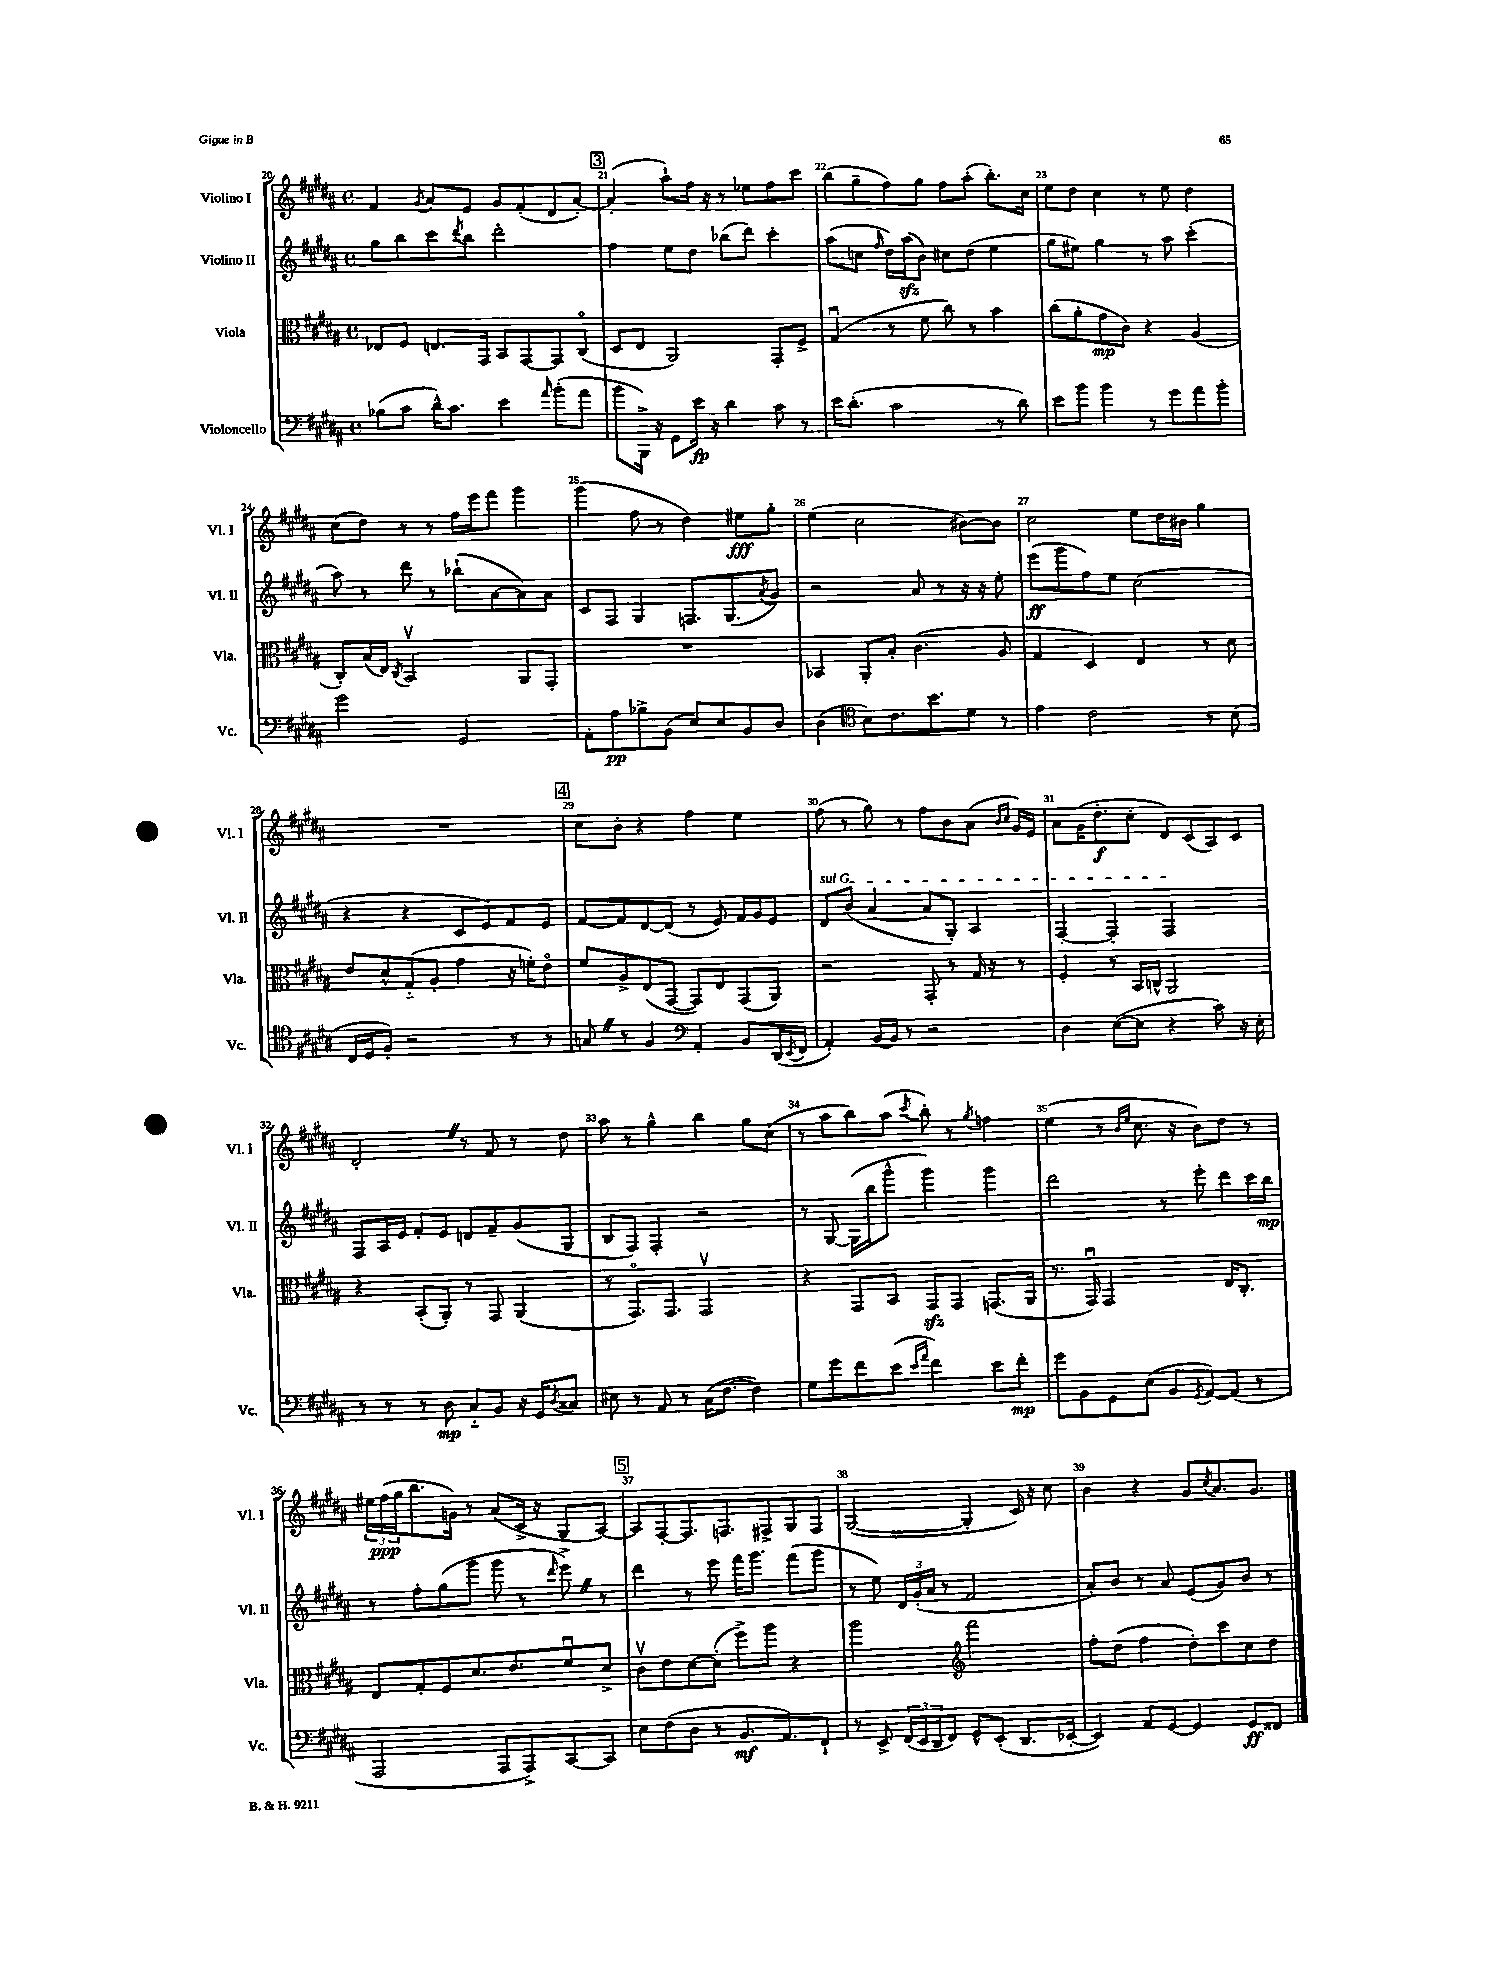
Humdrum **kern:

**kern	**dynam	**kern	**dynam	**kern	**dynam	**kern	**dynam
*part4	*part4	*part3	*part3	*part2	*part2	*part1	*part1
*staff4	*staff4	*staff3	*staff3	*staff2	*staff2	*staff1	*staff1
*I"Violoncello	*	*I"Viola	*	*I"Violino II	*	*I"Violino I	*
*I'Vc.	*	*I'Vla.	*	*I'Vl. II	*	*I'Vl. I	*
*clefF4	*	*clefC3	*	*clefG2	*	*clefG2	*
*k[f#c#g#d#a#]	*	*k[f#c#g#d#a#]	*	*k[f#c#g#d#a#]	*	*k[f#c#g#d#a#]	*
*M4/4	*	*M4/4	*	*M4/4	*	*M4/4	*
*met(c)	*	*met(c)	*	*met(c)	*	*met(c)	*
=20	=20	=20	=20	=20	=20	=20	=20
(8B-X\L	.	8E-X/L	.	8gg#\L	.	4f#/	.
8c#\J	.	8F#/J	.	8bb\	.	.	.
.	.	.	.	.	.	8qg#/	.
16d#^^\KL)	.	8.En/L	.	8ccc#\	.	8a#/L	.
8.c#\J	.	.	.	.	.	.	.
.	.	.	.	8qddd#/	.	.	.
.	.	.	.	8bb\J	.	8e/J	.
.	.	16GG#/Jk	.	.	.	.	.
4e\	.	8BB/L	.	2ddd#'\	.	8g#/L	.
.	.	[8GG#/	.	.	.	(8f#'/	.
16qqa#/	.	.	.	.	.	.	.
(8b'\L	.	8GG#/]	.	.	.	8d#/	.
8a#\J	.	(8C#/J	.	.	.	[8a#'/J)	.
!!LO:REH:place=s1:t=3
=21	=21	=21	=21	=21	=21	=21	=21
8b\L	.	8D#/L	.	4ff#\	.	(4a#'/]	.
16BBB^\Jk)	.	8E/J	.	.	.	.	.
16r	.	.	.	.	.	.	.
8GG#\L	.	2AA#/)	.	8ee\L	.	8aa#`\L)	.
16e\Jk	fp	.	.	8dd#\J	.	16ff#\Jk	.
16r	.	.	.	.	.	16r	.
4d#\	.	.	.	(8bb-X\L	.	8r	.
.	.	.	.	8ddd#\J)	.	8ee-X\L	.
8c#\	.	8GG#'/L	.	4ccc#'\	.	8ff#\	.
8r	.	8F#^/J	.	.	.	8ccc#\J	.
=22	=22	=22	=22	=22	=22	=22	=22
16e\KL	.	(4G#u/	.	(8aa#\L	.	(8bb\L	.
(8.d#'\J	.	.	.	.	.	.	.
.	.	.	.	8ccn\J	.	8gg#~\	.
.	.	.	.	16qqff#/	.	.	.
2c#\	.	8r	.	16dd#\LL)	.	8ff#\)	.
.	.	.	.	(16aa#zz\J	.	.	.
.	.	8f#\	.	8b\J)	.	8gg#\J	.
.	.	8cc#\)	.	8cc#X\L	.	8ff#\L	.
.	.	8r	.	(8dd#\J	.	(8aa#'\J	.
8r	.	4b\	.	4ee\	.	8.bb'\L)	.
8d#\)	.	.	.	.	.	.	.
.	.	.	.	.	.	16cc#\Jk	.
=23	=23	=23	=23	=23	=23	=23	=23
8e\L	.	(8cc#\L	.	8gg#\L	.	8ee\L	.
8b\J	.	8a#'\	.	8ee#X\J)	.	8dd#\J	.
4b\	.	8g#\	mp	4gg#\	.	4cc#\	.
.	.	8c#\J)	.	.	.	.	.
8r	.	4r	.	8r	.	8r	.
8g#\L	.	.	.	8aa#\	.	8ee\	.
8a#\	.	(4A#/	.	(4ccc#'\	.	4dd#\	.
8b'\J	.	.	.	.	.	.	.
!!LO:LB:g=z
=24	=24	=24	=24	=24	=24	=24	=24
2g#\	.	8C#'/L)	.	8aa#\)	.	(8cc#\L	.
.	.	(16B/L	.	8r	.	8dd#\J)	.
.	.	16E/JJ)	.	.	.	.	.
.	.	8qC#/	.	.	.	.	.
.	.	2BBv/	.	8ddd#\	.	8r	.
.	.	.	.	8r	.	8r	.
2GG#/	.	.	.	(8bb-X`\L	.	16ff#\LL	.
.	.	.	.	.	.	16eee\J	.
.	.	.	.	[8a#\	.	8fff#\J	.
.	.	8AA#/L	.	8a#\])	.	4ggg#\	.
.	.	8GG#'/J	.	8a#\J	.	.	.
=25	=25	=25	=25	=25	=25	=25	=25
8AA#'\L	.	1r	.	8c#/L	.	(4ggg#\	.
8A#\	pp	.	.	8F#/J	.	.	.
8B-X^\	.	.	.	4G#/	.	8ff#\	.
(8BB\J	.	.	.	.	.	8r	.
8E/L)	.	.	.	8.Fn/L	.	4dd#\)	.
8E/	.	.	.	.	.	.	.
.	.	.	.	(8.G#/	.	.	.
8BB/	.	.	.	.	.	8ee#X\L	fff
.	.	.	.	8qa#/	.	.	.
8D#/J	.	.	.	8g#/J)	.	8gg#'\J	.
=26	=26	=26	=26	=26	=26	=26	=26
(4D#\	.	4BB-X/	.	2r	.	(4ee\	.
*clefC4	*	*	*	*	*	*	*
8B\L)	.	8AA#'/L	.	.	.	2cc#\	.
8.c#\	.	8B'/J	.	.	.	.	.
.	.	(4.c#\	.	8a#/	.	.	.
8.b\	.	.	.	.	.	.	.
.	.	.	.	8r	.	.	.
8d#\J	.	.	.	16r	.	[8b#X\L)	.
.	.	.	.	16r	.	.	.
8r	.	8A#/	.	8ee'\	.	8b#\J]	.
=27	=27	=27	=27	=27	=27	=27	=27
4e\	.	4G#/	.	(8eee\L	ff	2cc#\	.
.	.	.	.	8ggg#\	.	.	.
2c#\	.	4D#/)	.	8ff#\)	.	.	.
.	.	.	.	8ee\J	.	.	.
.	.	4E/	.	(2cc#\	.	8ee\L	.
.	.	.	.	.	.	16dd#\L	.
.	.	.	.	.	.	16b#X\JJ	.
8r	.	8r	.	.	.	4gg#\	.
(8B\	.	8d#\	.	.	.	.	.
!!LO:LB:g=z
=28	=28	=28	=28	=28	=28	=28	=28
16C#/LL	.	8e/L	.	4r	.	1r	.
16D#/J	.	.	.	.	.	.	.
8F#'/J)	.	8d#^^/	.	.	.	.	.
2r	.	(8G#/	.	4r	.	.	.
.	.	8A#'/J	.	.	.	.	.
.	.	4g#\	.	8c#/L	.	.	.
.	.	.	.	8e/)	.	.	.
8r	.	16r	.	8f#/	.	.	.
.	.	16fn'\KL)	.	.	.	.	.
8r	.	8e\J	.	8e/J	.	.	.
!!LO:REH:place=s1:t=4
=29	=29	=29	=29	=29	=29	=29	=29
8GnZ/	.	8f#/L	.	[8f#/L	.	8cc#\L	.
8r	.	8A#^/	.	8f#/]	.	8b'\J	.
4F#/	.	(8E/	.	[8d#/	.	4r	.
.	.	[8GG#/J	.	(8d#/J]	.	.	.
*clefF4	*	*	*	*	*	*	*
4AA#'/	.	8GG#/L])	.	8r	.	4ff#\	.
.	.	8E/	.	8e/)	.	.	.
8BB/L	.	(8GG#/	.	16f#/LL	.	4ee\	.
.	.	.	.	16g#/J	.	.	.
(16DD#/L	.	8AA#/J)	.	8e/J	.	.	.
8qEE/	.	.	.	.	.	.	.
16FF#/JJ	.	.	.	.	.	.	.
=30	=30	=30	=30	=30	=30	=30	=30
!	!	!	!	!LO:TX:a:i:t=sul G	!	!	!
4AA#'/)	.	2r	.	8d#/L	.	(8ff#\	.
.	.	.	.	(8b/J	.	8r	.
[16BB/LL	.	.	.	[4a#/	.	8gg#\)	.
16BB/JJ]	.	.	.	.	.	.	.
8r	.	.	.	.	.	8r	.
2r	.	8GG#'/	.	8a#/L]	.	8ff#\L	.
.	.	8r	.	8G#'/J)	.	8b\	.
.	.	16G#/	.	4A#/	.	(8a#\J	.
.	.	16r	.	.	.	.	.
.	.	.	.	.	.	16qqb/LL	.
.	.	.	.	.	.	16qqcc#/JJ	.
.	.	8r	.	.	.	16g#/LL)	.
.	.	.	.	.	.	16e/JJ	.
=31	=31	=31	=31	=31	=31	=31	=31
4D#\	.	4F#'/	.	[4F#'/	.	8a#\L	.
.	.	.	.	.	.	(16g#\K	.
.	.	.	.	.	.	8.dd#'\	f
([8E\L	.	8r	.	4F#'/]	.	.	.
8E\J]	.	16BB/LL	.	.	.	8cc#'\J	.
.	.	16Cn^^/JJ	.	.	.	.	.
4r	.	2AA#/	.	2F#/	.	8d#/L)	.
.	.	.	.	.	.	(8c#/	.
8c#\)	.	.	.	.	.	8A#/)	.
16r	.	.	.	.	.	8c#/J	.
16E'\	.	.	.	.	.	.	.
!!LO:LB:g=z
=32	=32	=32	=32	=32	=32	=32	=32
8r	.	4r	.	8F#/L	.	2d#'Z/	.
8r	.	.	.	16A#/L	.	.	.
.	.	.	.	16e/JJ	.	.	.
8r	.	(8BB'/L	.	8f#'/L	.	.	.
8D#\	mp	8AA#'/J)	.	8e/J	.	.	.
8C#/L	.	8r	.	8dn/L	.	8r	.
8BB/J	.	8GG#/	.	8f#~/	.	8f#/	.
16r	.	(4AA#/	.	(8g#/	.	8r	.
16GG#/KL	.	.	.	.	.	.	.
8qD#/	.	.	.	.	.	.	.
8C##X/J	.	.	.	8G#/J	.	8dd#\	.
=33	=33	=33	=33	=33	=33	=33	=33
8E#X\	.	8r	.	8B/L	.	8aa#\	.
8r	.	8.GG#/L)	.	8F#/J)	.	8r	.
8AA#/	.	.	.	4F#'/	.	4gg#^^\	.
.	.	8.GG#/J	.	.	.	.	.
8r	.	.	.	.	.	.	.
(16C#\KL	.	2GG#v/	.	2r	.	4bb\	.
[8.F#\J	.	.	.	.	.	.	.
4F#\])	.	.	.	.	.	8gg#\L	.
.	.	.	.	.	.	(8cc#\J	.
=34	=34	=34	=34	=34	=34	=34	=34
8G#\L	.	4r	.	8r	.	8r	.
8g#\	.	.	.	[8G#/	.	8aa#\L	.
8f#\	.	8GG#/L	.	(16G#\LL]	.	8bb\)	.
.	.	.	.	16bb\J	.	.	.
(8e\J	.	8BB/J	.	8ggg#^^\J	.	(8aa#\J	.
16qqe/LL	.	.	.	.	.	.	.
16qqa#/JJ	.	.	.	.	.	8qccc#/	.
4f#\)	.	8GG#zz/L	.	4ggg#\)	.	8bb'\)	.
.	.	8GG#/J	.	.	.	8r	.
.	.	.	.	.	.	8qgg#/	.
8e\L	.	(8.GGn/L	.	4ggg#\	.	4ffn\	.
8f#'\J	mp	.	.	.	.	.	.
.	.	16AA#/Jk	.	.	.	.	.
=35	=35	=35	=35	=35	=35	=35	=35
8g#\L	.	8.r	.	2ddd#\	.	(4ee\	.
8BB\	.	.	.	.	.	.	.
.	.	16GG#u/)	.	.	.	.	.
8GG#\	.	2GG#/	.	.	.	8r	.
.	.	.	.	.	.	16qqb/LL	.
.	.	.	.	.	.	16qqee/JJ	.
(8E\J	.	.	.	.	.	8.cc#\	.
8BB/L	.	.	.	8r	.	.	.
.	.	.	.	.	.	16r	.
8qGG#/	.	.	.	.	.	.	.
[8AA#/)	.	.	.	8eee'\	.	8b\L)	.
(8AA#/J]	.	16E/KL	.	8ddd#\L	.	8dd#\J	.
.	.	8.C#'/J	.	.	.	.	.
8r	.	.	.	16ccc#\L	.	8r	.
.	.	.	.	16bb\JJ	mp	.	.
!!LO:LB:g=z
=36	=36	=36	=36	=36	=36	=36	=36
2AAA#/	.	8E/L	.	8r	.	24ee#X\LL	.
.	.	.	.	.	.	(24ff#\	ppp
.	.	.	.	.	.	24gg#\J	.
.	.	8G#'/	.	8ff#'\L	.	8.bb\	.
.	.	8F#/	.	(8gg#\	.	.	.
.	.	.	.	.	.	16gn\Jk)	.
.	.	8.d#/	.	8ggg#\J	.	8r	.
8AAA#/L	.	.	.	8ggg#\	.	(8a#/L	.
.	.	8.e/	.	.	.	.	.
8AAA#^/)	.	.	.	8r	.	16c#^/Jk	.
.	.	.	.	.	.	16r	.
.	.	.	.	16qqddd#/	.	.	.
[8CC#/	.	8f#u/	.	8eee^Z\)	.	8G#/L	.
8CC#/J]	.	8d#^/J	.	8r	.	[8A#/J)	.
!!LO:REH:place=s1:t=5
=37	=37	=37	=37	=37	=37	=37	=37
8E\L	.	8c#v\L	.	4ddd#\	.	8A#/L]	.
(8F#\	.	8e\	.	.	.	[8F#'/	.
8D#\J	.	[8d#\	.	8r	.	8.F#/]	.
8r	.	(8d#'\J]	.	8eee\	.	.	.
.	.	.	.	.	.	8.Fn/	.
8.BB/L	mf	8ff#^\L)	.	16fff#\KL	.	.	.
.	.	.	.	8.ggg#\J	.	.	.
.	.	8aa#\J	.	.	.	8F#X^/	.
8.AA#/)	.	.	.	.	.	.	.
.	.	4r	.	(8fff#\L	.	8G#/	.
8FF#`/J	.	.	.	8ggg#\J	.	8F#/J	.
=38	=38	=38	=38	=38	=38	=38	=38
8r	.	2aa#\	.	8r	.	([2G#/	.
8EE^/	.	.	.	8ee\)	.	.	.
(24FF#/LL	.	.	.	24d#/LL	.	.	.
24EE/	.	.	.	(24g#'/	.	.	.
24DD#/J	.	.	.	24a#/JJ	.	.	.
8FF#/J)	.	.	.	8r	.	.	.
*	*	*clefG2	*	*	*	*	*
8GG#^^/L	.	2fff#\	.	2f#/	.	4G#'/]	.
(8EE'/J	.	.	.	.	.	.	.
8.DD#/L	.	.	.	.	.	16c#/)	.
.	.	.	.	.	.	16r	.
.	.	.	.	.	.	8cc#\	.
[16EE-X'/Jk	.	.	.	.	.	.	.
=39	=39	=39	=39	=39	=39	=39	=39
4EE-/])	.	8ff#'\L	.	8a#'/L)	.	4b\	.
.	.	(8dd#\J	.	8b/J	.	.	.
8AA#/L	.	4ff#\	.	8r	.	4r	.
[8GG#/J	.	.	.	8a#/	.	.	.
4GG#/]	.	8dd#'\L)	.	(8e/L	.	8g#/L	.
.	.	.	.	.	.	8qcc#/	.
.	.	8ccc#\	.	8g#/)	.	8.a#/	.
8GG#/L	ff	8cc#\	.	8b/J	.	.	.
.	.	.	.	.	.	8.g#/J	.
8FF##X/J	.	8dd#\J	.	8r	.	.	.
==	==	==	==	==	==	==	==
*-	*-	*-	*-	*-	*-	*-	*-
